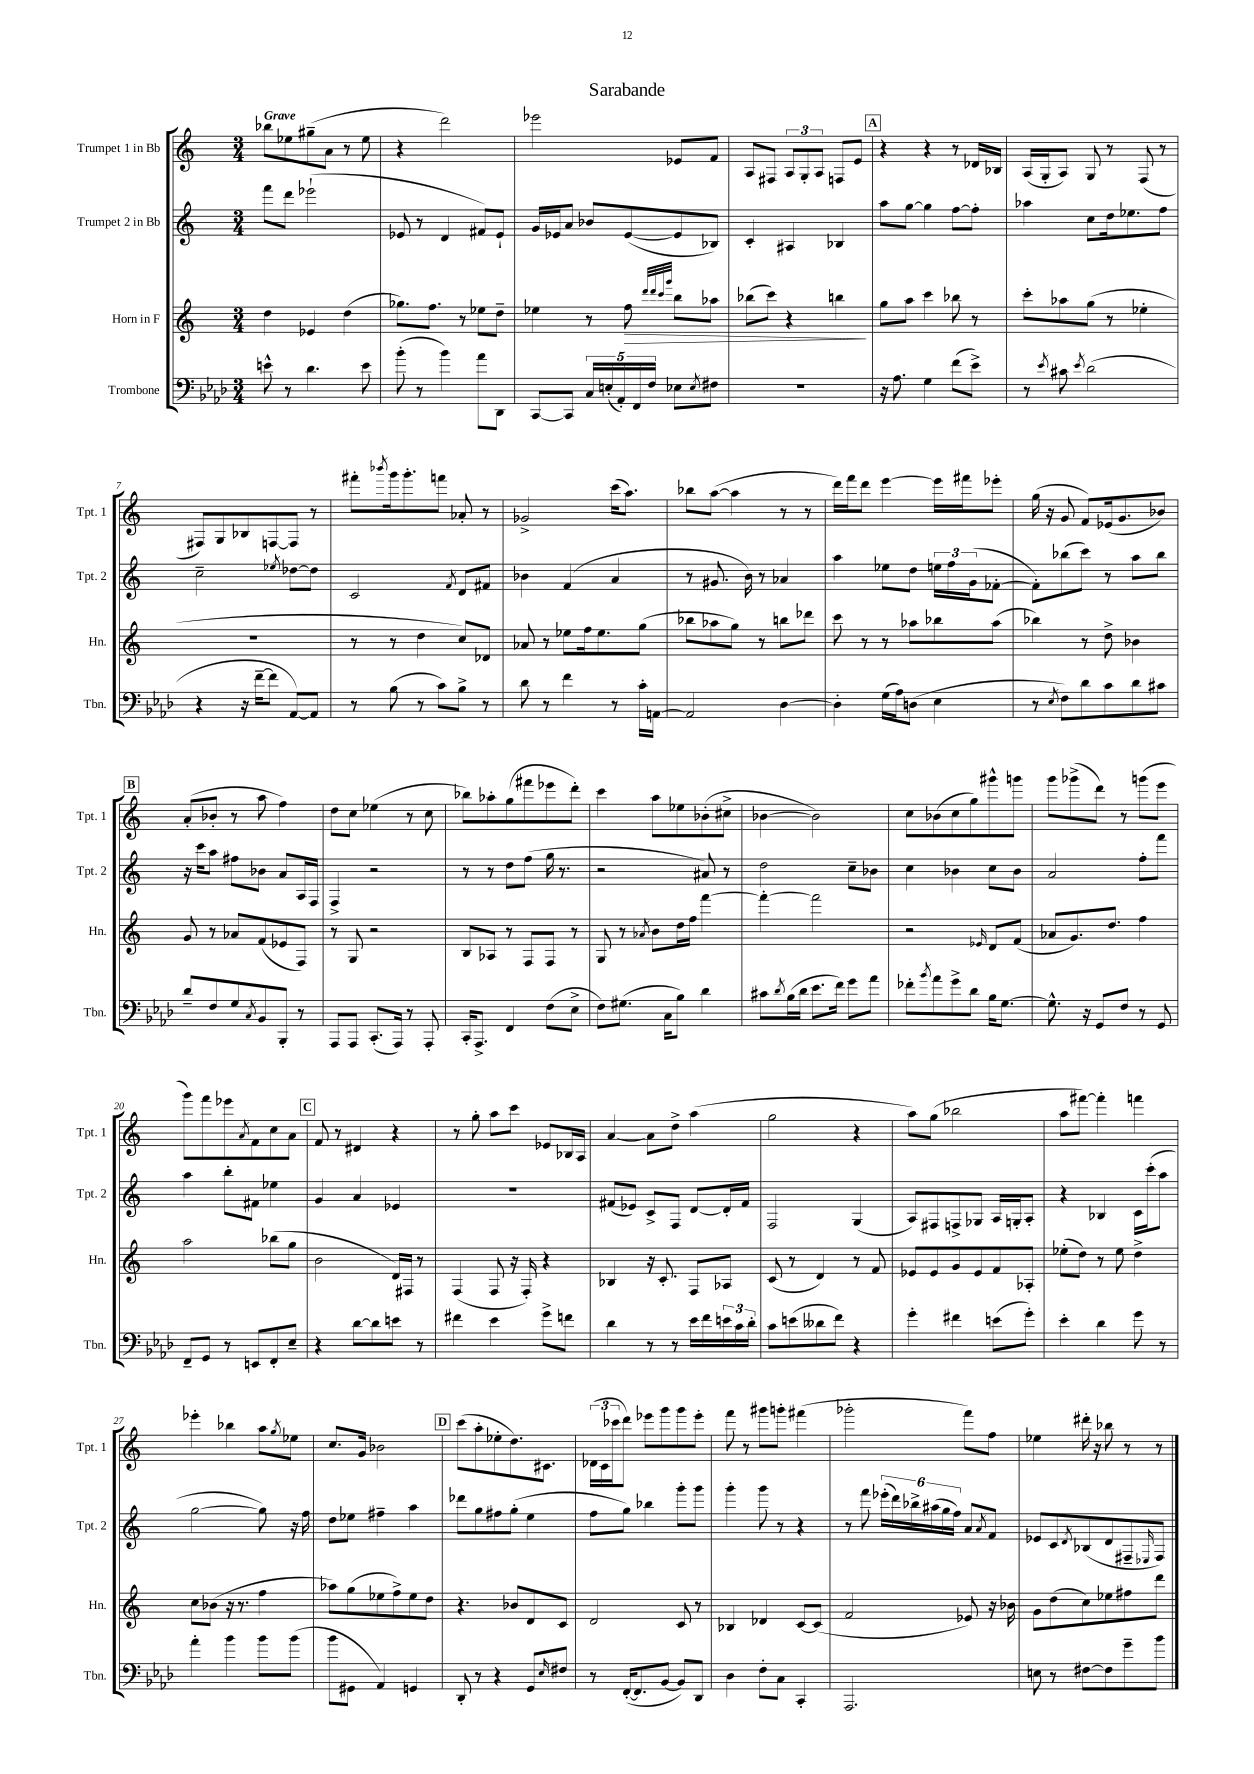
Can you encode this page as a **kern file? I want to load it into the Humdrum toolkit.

**kern	**kern	**kern	**kern
*staff4	*staff3	*staff2	*staff1
*clefF4	*clefG2	*clefG2	*clefG2
*k[b-e-a-d-]	*k[]	*k[]	*k[]
*M3/4	*M3/4	*M3/4	*M3/4
8e^^	4dd	8fff	8bb-
8r	.	8ddd	8ee-
4.d-	4e-	(2eee-`	(8gg#~
.	.	.	8a
.	(4dd	.	8r
8e	.	.	8ee-
=	=	=	=
(8b-'	8.gg-)	8e-	4r
8r	.	8r	.
.	8.ff	.	.
4b-)	.	4d	2ddd)
.	8r	.	.
8a-	8ee-	8f#)	.
8DD-	8dd~	8e-`	.
=	=	=	=
[8CC	4ee-	16g	2eee-
.	.	16e-	.
8CC]	.	8a	.
20C	8r	8b-	.
(20E'	.	.	.
20AA-')	.	.	.
.	8ff	([8e-	.
20FF	.	.	.
20F	.	.	.
.	32qqddd	.	.
.	32qqddd	.	.
.	32qqccc	.	.
.	32qqggg	.	.
8E-	8bb	8e-]	8e-
8qE-	.	.	.
8F#	8aa-	8B-)	8f
=	=	=	=
2.r	(8bb-	4c'	8A
.	8ccc)	.	8F#
.	4r	4A#	12A
.	.	.	12G'
.	.	.	12A
.	4bb	4B-	8F
.	.	.	8e
=	=	=	=
16r	8gg	8aa	4r
8.A-	.	.	.
.	8aa	[8gg	.
4G	4ccc	4gg]	4r
(8f	8bb-	[8ff	8r
8e-^)	8r	8ff']	16d-
.	.	.	16B-
=	=	=	=
8r	8ccc'	4aa-	(16A
.	.	.	16G'
8qe-	.	.	.
8c#	8aa-	.	8A)
8qe-	.	.	.
(2d-	(8gg	8cc	8G
.	8r	16dd	8r
.	.	8.ee-	.
.	4ee-'	.	(8F
.	.	8ff	8r
=	=	=	=
4r	2.r	2cc~	8F#)
.	.	.	8G
16r	.	.	8B-
[16f~	.	.	.
8f]	.	.	[8F
.	.	8qee-	.
[8AA-)	.	[8dd-	8F]
8AA-]	.	8dd-]	8r
=	=	=	=
8r	8r	2c	8fff#'
.	.	.	8qbbb-
(8B-	8r	.	16ggg
.	.	.	8.ggg'
8r	4dd	.	.
8c)	.	.	8fff
.	.	8qf	.
8B-^	8cc)	8d	8a-'
8r	8d-	8f#	8r
=	=	=	=
8d-	8a-	4b-	2g-^
8r	8r	.	.
4f	8ee-	(4f	.
.	16ff	.	.
.	8.ee-	.	.
8r	.	4a	(16ccc
.	.	.	8.aa)
16c'	(8gg	.	.
[16AA	.	.	.
=	=	=	=
2AA]	8bb-	8r	8bb-
.	8aa-	8.g#	([8aa
.	8gg)	.	4aa]
.	.	16b)	.
.	8r	8r	.
[4D-	8bb	4a-	8r
.	8ddd-	.	8r
=	=	=	=
4D-']	8ccc	4aa	16ddd)
.	.	.	16fff
.	8r	.	8ddd
(16G	8r	8ee-	[4eee
16A-)	.	.	.
(8D	8aa-	8dd	.
4E-	8bb-	24ee	16eee]
.	.	24ff	.
.	.	.	16fff#
.	.	(24g	.
.	(8aa-	[8f-'	8eee-'
=	=	=	=
8r	4bb-)	8f-'])	(16gg
.	.	.	16r
8qE-	.	.	.
8F)	.	(8bb-	8g
8d-	8r	8ccc)	8f)
8c	8dd^	8r	(16e-
.	.	.	8.g
8d-	4b-	8aa	.
8c#	.	8bb-	8b-)
=	=	=	=
8d-~	8g	16r	(8a'
.	.	16ccc	.
8F	8r	8aa	8b-'
8G	8a-	8ff#	8r
8qC	.	.	.
8BB-	(8f	8b-	8aa
8BBB-'	8e-	8a	4ff)
8r	8F)	16A	.
.	.	16F	.
=	=	=	=
8AAA-	8r	4F^	8dd
8AAA-	8G	.	8cc
(8.CC'	2r	2r	(4ee-
16AAA-)	.	.	.
8r	.	.	8r
8AAA-'	.	.	8cc
=	=	=	=
16CC'	8B	8r	8bb-)
8.AAA-^	.	.	.
.	8A-	8r	8aa-'
4FF	8r	8dd	(8gg
.	8F	(8ff	8fff#
(8F	8F	16gg	8eee-
.	.	8.r	.
8E-^	8r	.	8ddd')
=	=	=	=
8F)	8G	2r	4ccc
(8.G#	8r	.	.
.	8qa-	.	.
.	8b	.	8aa
16C	.	.	.
8B-)	16dd	.	8ee-
.	16ff	.	.
4d-	[4fff	8a#)	(8b-'
.	.	8r	8cc#^
=	=	=	=
8c#	4fff'_	2dd	[4b-
8qd-	.	.	.
(16B-	.	.	.
16d-	.	.	.
8.e-	2fff]	.	2b-])
16f)	.	.	.
8g	.	8cc~	.
8a-	.	8b-	.
=	=	=	=
8f-'	2r	4cc	8cc
8qb-	.	.	.
8a-	.	.	(8b-
8g^	.	4b-	8cc
8d-	.	.	8gg)
.	16qqe-	.	.
16B-	8d	8cc	8ggg#^^
[8.G	.	.	.
.	(8f	8b-	8ggg
=	=	=	=
8.G^^]	8a-	2a	8ggg
.	8.g)	.	(8ggg-^
16r	.	.	.
8GG	.	.	8ddd)
.	8.dd	.	.
8F	.	.	8r
8r	4ff	8ff'	(8ggg
8GG	.	8fff	8eee
=	=	=	=
8FF~	2aa	4aa	8ggg)
8GG	.	.	8fff
8r	.	8bb'	8eee-
.	.	.	8qa
8EE	.	8f#	8f
8FF'	(8bb-	4ee-	8cc
8E-~	8gg	.	8a
=	=	=	=
4r	2b	4g	8f
.	.	.	8r
[8d-	.	4a	4d#
8d-]	.	.	.
8e	16d)	4e-	4r
.	16F#	.	.
8r	8r	.	.
=	=	=	=
4f#	(4F	2.r	8r
.	.	.	8gg'
4e-	8F	.	8aa
.	16r	.	8ccc
.	16F')	.	.
8g^	4r	.	8e-
8f	.	.	16B-
.	.	.	16A
=	=	=	=
4d-	4B-	(8f#	[4a
.	.	8e-)	.
8r	16r	8c^	8a]
.	8.c'	.	.
8r	.	8F	8dd^
16e-	8F	[8d	(4aa
16f	.	.	.
24e	8A-	16d']	.
24c	.	.	.
.	.	16f#	.
24d-'	.	.	.
=	=	=	=
8c	(8c	2F	2gg
(8e	8r	.	.
8d--	4d)	.	.
8f)	.	.	.
4r	8r	(4G	4r
.	8f	.	.
=	=	=	=
4g'	8e-	8A)	8aa)
.	8e-	8F#	(8gg
4f#	8g	8F^	2bb-
.	8e-	8G-	.
(8e	8f	16A	.
.	.	16G'	.
8g')	8A-'	8A'	.
=	=	=	=
4e-'	(8ee-'	4r	8aa
.	8dd)	.	[8fff#)
4d-	8r	4B-	4fff#']
.	8ee-	.	.
8g	4dd^	16c	4fff
.	.	(16ccc'	.
8r	.	8aa	.
=	=	=	=
4a-'	8cc	[2gg	4eee-'
.	(8b-	.	.
4b-	16r	.	4bb-
.	8.r	.	.
8b-	4ff	8gg])	8aa
.	.	.	8qgg
(8b-	.	16r	8ee-
.	.	16ff	.
=	=	=	=
8b-	8aa-)	8dd	8.cc
8GG#	(8gg	8ee-	.
.	.	.	16g
4AA-)	8ee-	4ff#~	2b-
.	8ff^)	.	.
4GG	8ee-	4aa	.
.	8dd	.	.
=	=	=	=
8DD-'	4.r	8ddd-	(8ccc
8r	.	8gg	8aa'
4r	.	8ff#	8ee-'
.	8b-	(8gg'	8.dd)
8GG	8d	4ee	.
.	.	.	8.c#
16qqE-	.	.	.
8F#	8c	.	.
=	=	=	=
8r	2d	8ff	(24d-
.	.	.	24c
.	.	.	24ccc-
([16FF'	.	8gg)	8ddd)
8.FF]	.	.	.
.	.	4bb-	8eee-
[8BB-	.	.	8ggg
8BB-])	8c	8ggg'	8ggg
8DD-	8r	8ggg	8eee-'
=	=	=	=
4D-	4B-	4ggg'	8fff
.	.	.	8r
8F'	4d-	8ggg	8ggg#
8C	.	8r	8ggg'
4CC'	[8c	4r	(4fff#
.	(8c]	.	.
=	=	=	=
2.AAA-	2f	8r	2ggg-'
.	.	8fff	.
.	.	(24eee-'	.
.	.	24ddd)	.
.	.	24bb-^	.
.	.	(24aa#	.
.	.	24gg	.
.	.	24ff)	.
.	8e-)	8a	8fff)
.	.	8qa	.
.	16r	8f	8ff
.	16b-	.	.
=	=	=	=
8E	8g	8e-	4ee-
8r	(8dd	8c	.
.	.	8qd	.
[8F#	8cc)	(8B-	16ddd#'
.	.	.	16r
8F#]	8ee-	8d	8bb-
8g~	8ff#	8F#~	8r
.	.	16qqE-	.
8b-	8ddd	8F#)	8r
==	==	==	==
*-	*-	*-	*-
